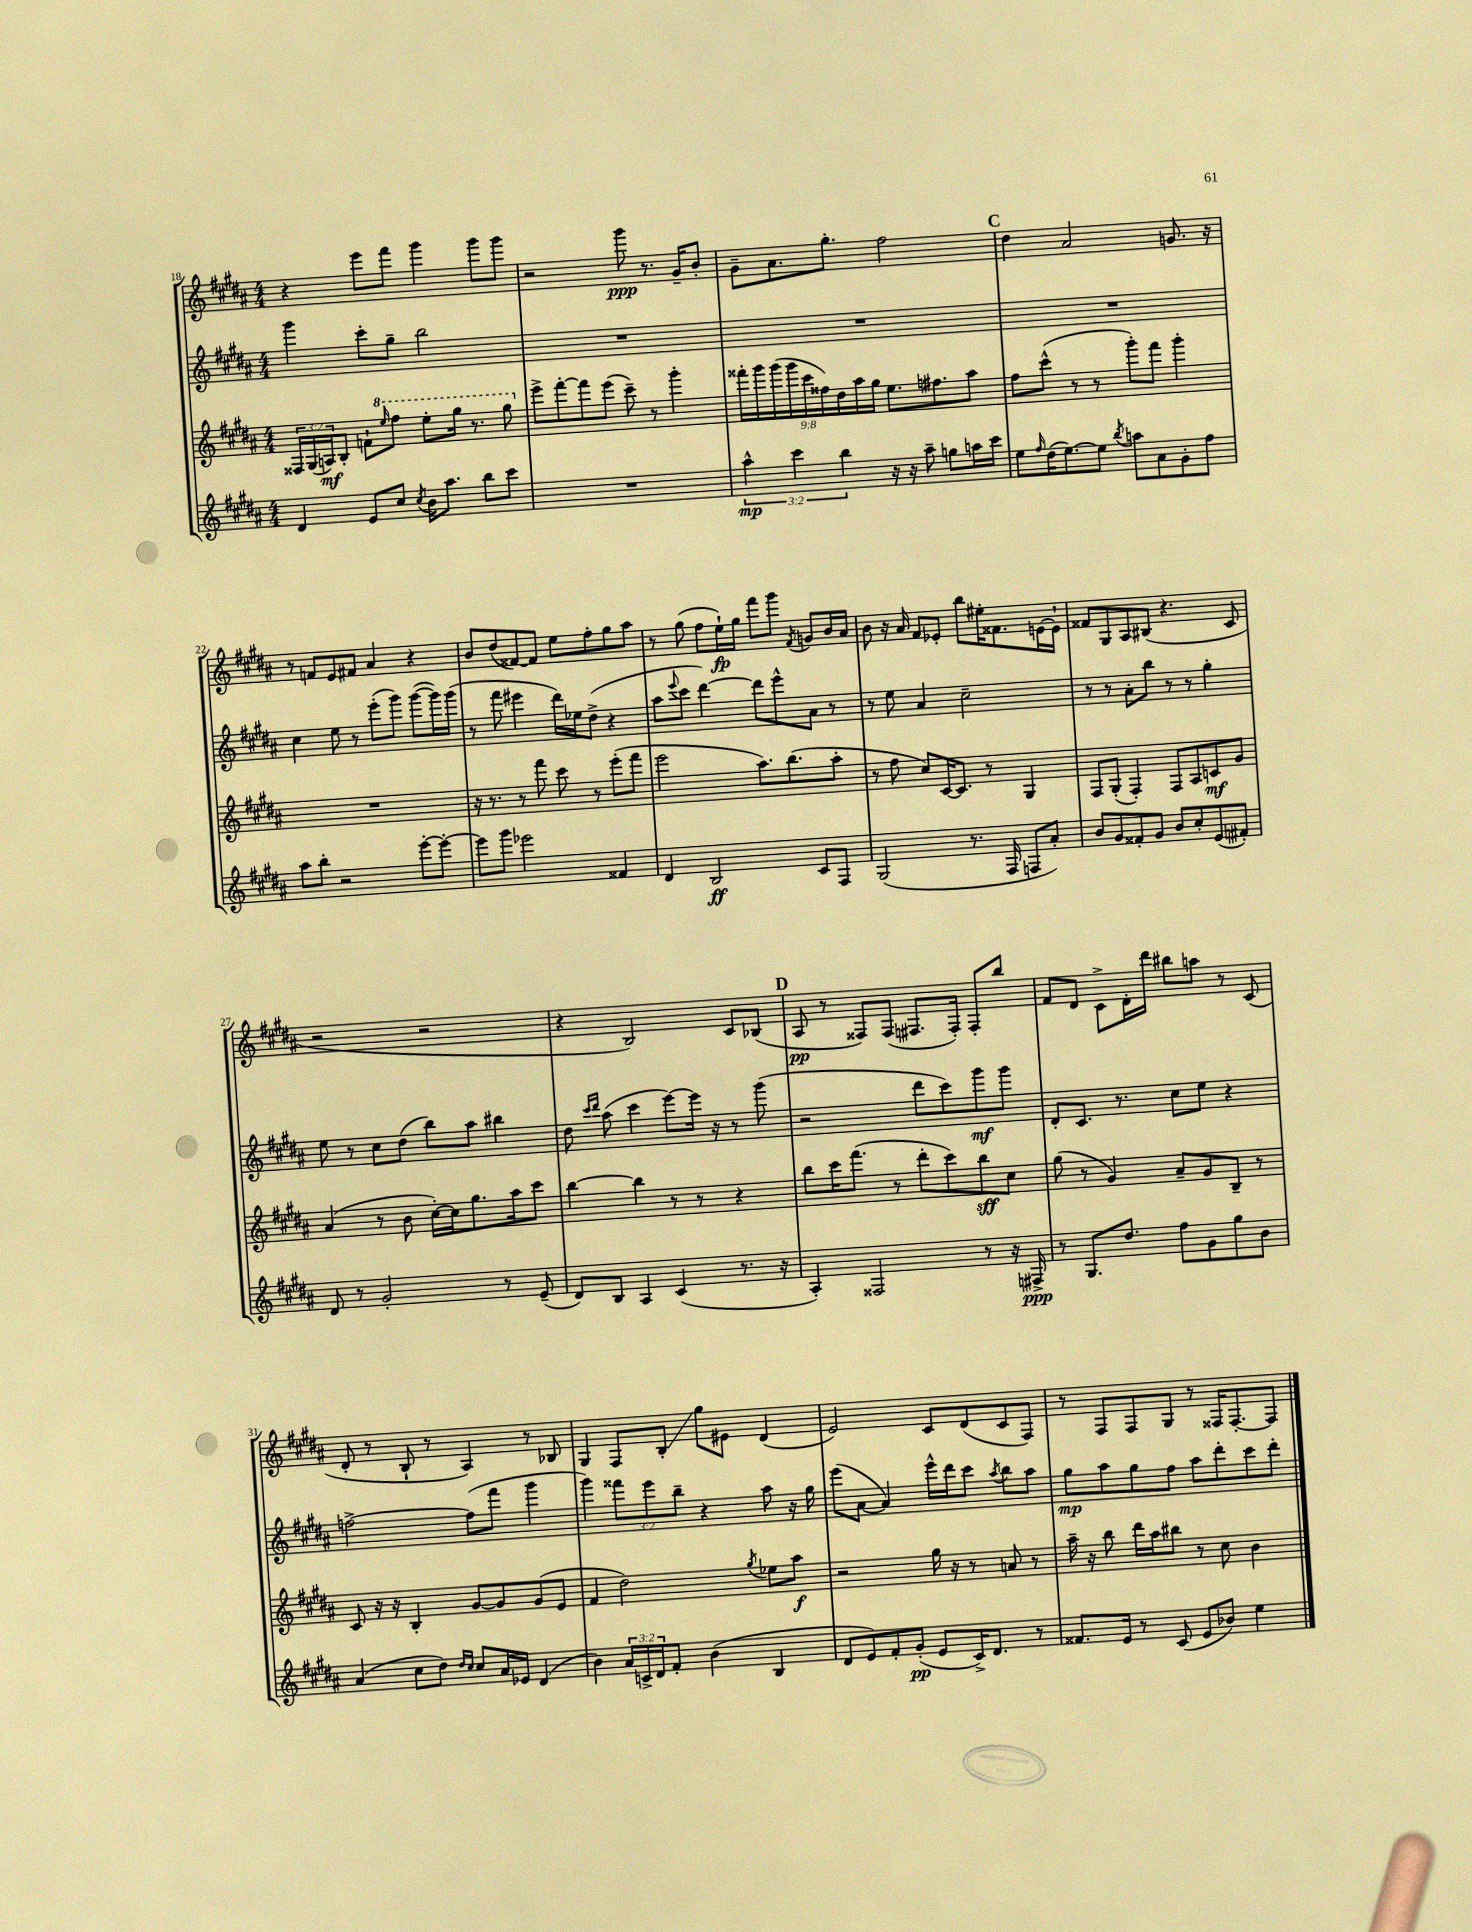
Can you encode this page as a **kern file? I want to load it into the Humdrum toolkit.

**kern	**kern	**kern	**kern
*staff4	*staff3	*staff2	*staff1
*clefG2	*clefG2	*clefG2	*clefG2
*k[f#c#g#d#a#]	*k[f#c#g#d#a#]	*k[f#c#g#d#a#]	*k[f#c#g#d#a#]
*M4/4	*M4/4	*M4/4	*M4/4
4d#	24F##	4ggg#	4r
.	(24G#	.	.
.	24A)	.	.
.	8B'	.	.
8e	8f`	8ccc#'	8eee
.	16qqeee	.	.
8cc#	8fff#	8gg#~	8fff#
8qcc#	.	.	.
16b	8eee'	2bb	4ggg#
8.aa#	.	.	.
.	16ggg#	.	.
.	8.r	.	.
8bb	.	.	8ggg#
8ccc#	8ggg#	.	8ggg#
=	=	=	=
1r	8eee^	1r	2r
.	[8fff#'	.	.
.	8fff#]	.	.
.	(8eee	.	.
.	8ccc#~)	.	8ggg#
.	8r	.	8.r
.	4ggg#'	.	.
.	.	.	16g#~
.	.	.	8b'
=	=	=	=
6aa#^^	18fff##'	1r	8g#~
.	18ggg#	.	.
.	(18ggg#	.	.
.	.	.	8.a#
6ccc#	18ggg#	.	.
.	18ccc#	.	.
.	18ff##)	.	.
.	.	.	8.gg#'
6bb	18dd#	.	.
.	18aa#	.	.
.	18gg#	.	.
16r	8.ee	.	2ff#
16r	.	.	.
8aa#~	.	.	.
.	8.ff#	.	.
8gg	.	.	.
16aa	8aa#	.	.
16ccc#	.	.	.
=	=	=	=
8ee	8ff#	1r	4dd#
16qqff#	.	.	.
(16dd#	(8ccc#^^	.	.
[8.ee)	.	.	.
.	8r	.	2a#
8ee]	8r	.	.
8qbb	.	.	.
8aa	8ggg#')	.	.
8a#	8fff#	.	.
8g#'	4ggg#'	.	8.g
8ff#	.	.	.
.	.	.	16r
=	=	=	=
8aa#	1r	4cc#	8r
8bb'	.	.	8f
2r	.	8ee	8e
.	.	8r	8f#
.	.	(8eee'	4a#
.	.	8ggg#)	.
[8eee'	.	([8ggg#	4r
8eee'_	.	16ggg#])	.
.	.	(16ggg#	.
=	=	=	=
8eee]	16r	8r	8b
.	8.r	.	.
8ggg#	.	8fff#	(8dd#
2eee-	8r	4eee#	[8f##)
.	8fff#	.	8f##]
.	8ccc#	16ddd#)	8ee
.	.	16ee-	.
.	8r	(8dd#^	8ff#'
4f##	(8eee'	4r	8gg#
.	8fff#	.	8aa#
=	=	=	=
4d#	2eee	8aa#	8r
.	.	8qqeee	.
.	.	8ccc#	(8gg#
2B	.	[4ddd#)	8ff#
.	.	.	16ee`)
.	.	.	16gg#
.	8.aa#)	8ddd#]	8fff#
.	.	8eee^^	8ggg#
.	(8.bb	.	.
.	.	.	8qf#
8c#	.	8a#	8g
8F#	8aa#'	8r	16b
.	.	.	16a#
=	=	=	=
(2G#	8r	8r	8b
.	8ff#	8ee	16r
.	.	.	16a#
.	8cc#)	4a#	8f#
.	[16c#	.	8e-'
.	8.c#]	.	.
8.r	.	2cc#~	8bb
.	8r	.	16ee#'
16F#	.	.	8.f##
8F	4G#	.	.
8a#')	.	.	[16e
.	.	.	16e`]
=	=	=	=
8b	8F#	8r	8f##
8g#	(8G#'	8r	8G#
8f##'	4F#')	8a#'	8A#
8g#	.	8bb	(8B#
8b	8F#	8r	4.r
8cc#'	8A#	8r	.
(8e	8c	4gg#'	.
8f#')	8g#	.	8c#
=	=	=	=
8d#	(4a#	8ee	2r
8r	.	8r	.
2g#'	8r	8cc#	.
.	8b	(8dd#	.
.	[16cc#')	8bb)	2r
.	16cc#]	.	.
.	8.gg#	8aa#	.
8r	.	4bb#	.
.	16aa#	.	.
(8e~	8ccc#	.	.
=	=	=	=
8d#)	[4bb	8dd#	4r
.	.	16qqccc#	.
.	.	16qqddd#	.
8B	.	(8aa#	.
4A#	4bb]	4ccc#	2B)
(4c#	8r	[8eee)	.
.	8r	16eee]	.
.	.	16r	.
8.r	4r	8r	8c#
.	.	(8ggg#	(8B-
16r	.	.	.
=	=	=	=
4A#')	8bb	2r	8A#
.	16ccc#	.	8r
.	(8.fff#	.	.
2F##	.	.	8F##)
.	8r	.	(8F##
.	8ddd#'	8ddd#	8.F#
.	8ccc#)	8ccc#)	.
.	.	.	16F#')
8r	8bb	8ggg#	8F#'
16r	8cc#	8ggg#	8bb
16F#^	.	.	.
=	=	=	=
8r	(8gg#	8d#'	8f#
8.G#	8r	8.c#	8d#
.	4g#)	.	8c#^
8.dd#	.	8.r	.
.	.	.	16d#'
.	.	.	16ddd#
8ff#	8a#~	8cc#	8bb#
8g#	8g#	8ee	8aa
8gg#	8B~	4r	8r
8b	8r	.	(8c#
=	=	=	=
(4a#	8c#	[2ff^	8d#'
.	16r	.	8r
.	16r	.	.
8cc#	4B'	.	8B`
8dd#)	.	.	8r
16qqdd#	.	.	.
16qqcc#	.	.	.
8cc#	[8g#	(8ff]	4A#)
16a#	8g#]	8fff#	.
16e-	.	.	.
(4d#	(8g#	4ggg#	8r
.	8e	.	8B-
=	=	=	=
4b)	4f#	4ggg#)	4G#
24a#	2dd#)	12fff##	8F#
24c^	.	.	.
24d#	.	12eee	.
8f#'	.	.	8B'
.	.	12bb~	.
(4b	.	4r	8gg#
.	.	.	8e#
.	8qgg#	.	.
4B	8ee-	8aa#	(4d#
.	8aa#	16r	.
.	.	16gg#	.
=	=	=	=
8d#	2r	(8eee	2e)
8e)	.	[8a#	.
8f#'	.	4a#])	.
(8g#'	.	.	.
8e	16gg#	16eee^^	8c#
.	16r	16ddd#	.
16c#^)	8r	8ccc#	(8d#
8.d#	.	.	.
.	.	8qaa#	.
.	8a	8bb	8c#
8r	8r	8aa#	8F#)
=	=	=	=
8.f##	16aa#~	8gg#	8r
.	16r	.	.
.	8bb	8aa#	8F#
16e	.	.	.
8r	16ddd#	8gg#	8F#
.	16aa#	.	.
(8c#	8bb#	8ff#	8G#
8e	8r	8aa#	8r
8b-)	8cc#	8ddd#'	16F##
.	.	.	[8.F##'
4ee	4b	8ccc#	.
.	.	8ddd#'	8F##]
==	==	==	==
*-	*-	*-	*-
